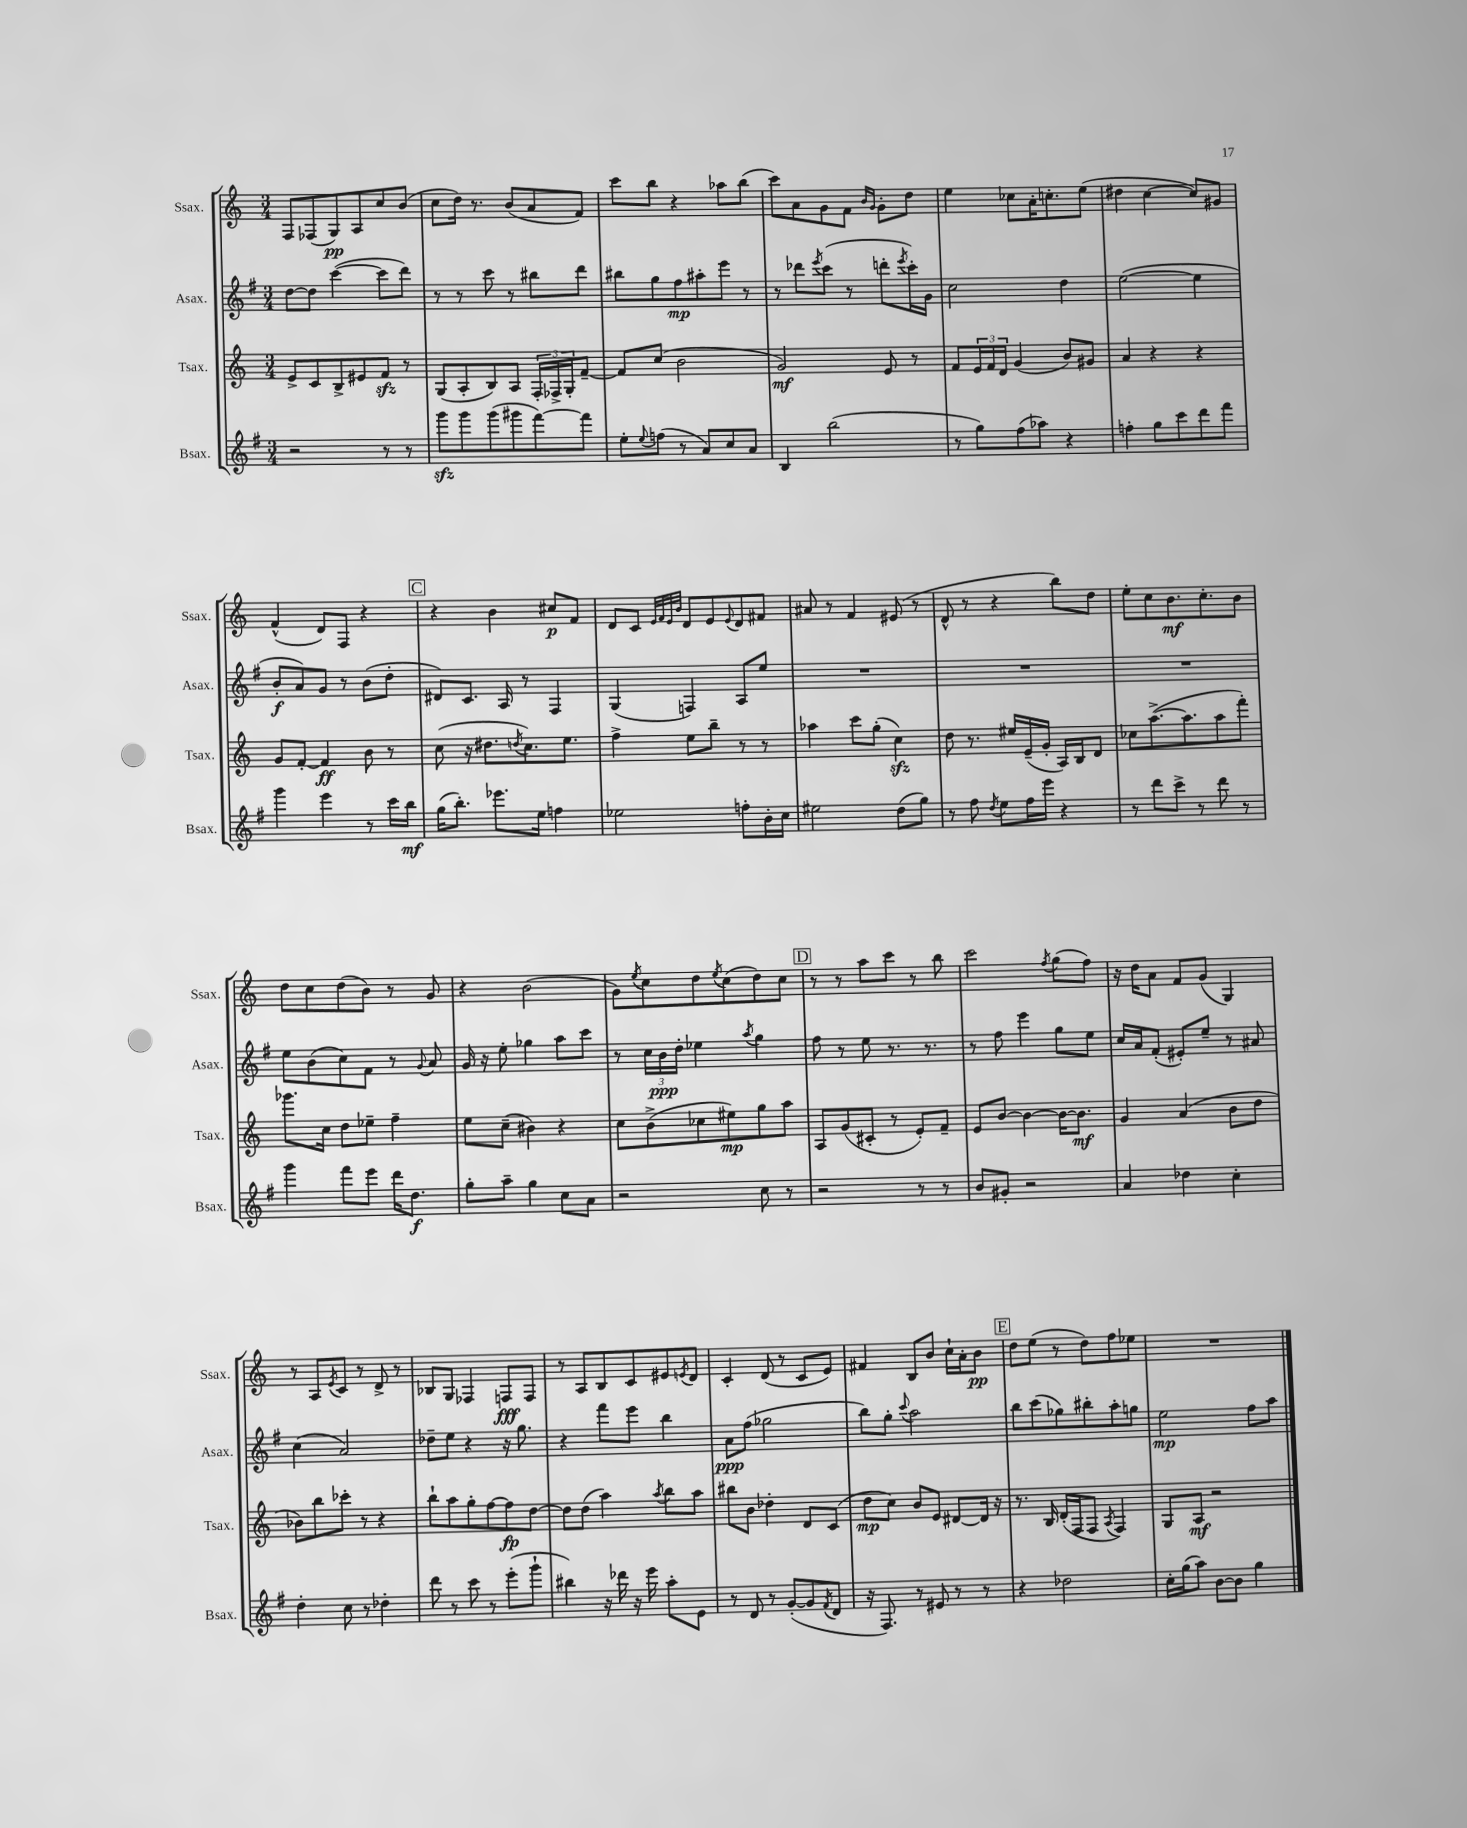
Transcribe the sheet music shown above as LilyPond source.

<<
\new StaffGroup <<
\new Staff = "s0" \with { instrumentName = "Ssax." shortInstrumentName = "Ssax." } {
    \clef treble \key c \major \numericTimeSignature \time 3/4
    f8 fes8( g8\pp) a8 c''8 b'8( |
    c''8 d''16) r8. b'8( a'8 f'8) |
    c'''8 b''8 r4 aes''8 b''8( |
    c'''8) a'8 g'8 f'8 \grace { b'16 g'16 } g'8-. d''8 |
    e''4 ces''8 a'16-. c''8.-. e''8( |
    dis''4 c''4~ c''8) gis'8 |
    f'4-^( d'8) f8 r4 |
    \mark \markup { \box "C" } r4 b'4 cis''8\p f'8 |
    d'8 c'8 \grace { e'32 f'32 e'32 b'32 } d'8 e'8 \appoggiatura { e'8 } d'8 fis'8 |
    ais'8 r8 f'4 eis'8( r8 |
    d'8-^ r8 r4 b''8) d''8 |
    e''8-. c''8 b'8.\mf c''8.-. b'8 |
    d''8 c''8 d''8( b'8) r8 g'8 |
    r4 b'2( |
    g'8) \acciaccatura { e''8 } c''8 d''8 \acciaccatura { e''8 } c''8( d''8) c''8 |
    \mark \markup { \box "D" } r8 r8 a''8 c'''8 r8 b''8 |
    c'''2 \acciaccatura { f''8 } g''8( f''8) |
    r16 d''16 a'8 f'8 g'8( g4) |
    r8 a8 \acciaccatura { e'8 } c'8 r8 d'8-> r8 |
    bes8 g8 fes4 f8\fff f8 |
    r8 a8 b8 c'8 eis'8 \acciaccatura { e'8 } d'8 |
    c'4-. d'8( r8 c'8 e'8) |
    fis'4 b8 b'8 c''16-! a'16-. b'8\pp |
    \mark \markup { \box "E" } d''8 e''8( r8 d''8) f''8 ees''8 |
    R2. \bar "|." |
}
\new Staff = "s1" \with { instrumentName = "Asax." shortInstrumentName = "Asax." } {
    \clef treble \key g \major \numericTimeSignature \time 3/4
    d''8~ d''8 c'''4~( c'''8 d'''8) |
    r8 r8 c'''8 r8 bis''8 d'''8 |
    bis''8 g''8 fis''8\mp ais''8-. e'''8 r8 |
    r8 des'''8 \acciaccatura { e'''8 } c'''8( r8 d'''8-. \acciaccatura { e'''8 } c'''16-.) g'16 |
    c''2 d''4 |
    e''2~( e''4 |
    b'8-.\f a'8) g'8 r8 b'8( d''8-. |
    \mark \markup { \box "C" } dis'8) c'8. a16 r8 fis4 |
    g4( f4) a8 e''8 |
    R2. |
    R2. |
    R2. |
    e''8 b'8( c''8) fis'8 r8 \appoggiatura { g'8 } a'8 |
    g'16 r16 e''8-. ges''4 a''8 c'''8 |
    r8 \tuplet 3/2 { c''16 b'16\ppp d''16-. } ees''4 \acciaccatura { a''8 } g''4 |
    \mark \markup { \box "D" } fis''8 r8 e''8 r8. r8. |
    r8 fis''8 e'''4 g''8 e''8 |
    c''16 a'16 fis'8-.( eis'8-.) e''8-- r8 ais'8 |
    c''4( a'2) |
    des''8-- e''8 r4 r16 g''8. |
    r4 fis'''8 e'''8 b''4 |
    a'8\ppp fis''8( ges''2 |
    b''8) g''8-. \appoggiatura { c'''8 } a''2 |
    \mark \markup { \box "E" } b''8 c'''8( ges''8) bis''8-. a''8-. g''8 |
    e''2\mp fis''8 a''8 \bar "|." |
}
\new Staff = "s2" \with { instrumentName = "Tsax." shortInstrumentName = "Tsax." } {
    \clef treble \key c \major \numericTimeSignature \time 3/4
    e'8-> c'8 b8-> eis'8 f'8\sfz r8 |
    g8( a8-. b8) a8 \tuplet 3/2 { f16-. fes16-> g16-. } f'8~-- |
    f'8 c''8( b'2 |
    g'2\mf) e'8 r8 |
    f'8 \tuplet 3/2 { e'16 f'16 d'16 } g'4( b'8) gis'8 |
    a'4 r4 r4 |
    g'8 f'8~-. f'4\ff b'8 r8 |
    \mark \markup { \box "C" } c''8( r16 dis''8. \acciaccatura { d''8 } c''8.) e''8. |
    f''4-> e''8 b''8-- r8 r8 |
    aes''4 c'''8 g''8-.( c''4\sfz) |
    d''8 r8. eis''16 e'16--( g'16-. a16) b16 d'8 |
    ces''8 a''8.~->( a''8. a''8 f'''8-.) |
    ges'''8. c''16 d''8 ees''8-- f''4-- |
    e''8 c''8--( bis'4) r4 |
    c''8 b'8->( ces''8 eis''8\mp) g''8 a''8 |
    \mark \markup { \box "D" } a8 g'8( cis'8-. r8 e'8-.) f'8-- |
    e'8 b'8~ b'4~ b'16~ b'8.\mf |
    g'4 a'4( b'8 d''8 |
    bes'8) b''8 ces'''8-. r8 r4 |
    b''8-! a''8 g''8-. f''8~ f''8\fp d''8~ |
    d''8 d''8( a''4) \acciaccatura { a''8 } b''8 a''8 |
    bis''8 b'8 des''4-. d'8 c'8( |
    d''8\mp c''8) b'8 e'8 dis'8~ dis'16 r16 |
    \mark \markup { \box "E" } r8. b16 d'16-.( f16 f8 \acciaccatura { a8 } f4) |
    g8 a8\mf r2 \bar "|." |
}
\new Staff = "s3" \with { instrumentName = "Bsax." shortInstrumentName = "Bsax." } {
    \clef treble \key g \major \numericTimeSignature \time 3/4
    r2 r8 r8 |
    g'''8\sfz g'''8 g'''8( gis'''8 fis'''8~) fis'''8 |
    e''8-. \appoggiatura { e''8 } f''8( r8 a'8) c''8 a'8 |
    b4 b''2( |
    r8 g''8) fis''8( aes''8) r4 |
    f''4-. g''8 c'''8 d'''8 fis'''8 |
    g'''4 e'''4 r8 c'''16 b''16\mf |
    \mark \markup { \box "C" } g''16( b''8.-.) ees'''8. e''16 f''4 |
    ees''2 f''8-. b'16-. c''16 |
    eis''2 d''8( g''8) |
    r8 fis''8 \acciaccatura { d''8 } e''8 fis''16 e'''16 r4 |
    r8 d'''8 c'''8-> r8 d'''8 r8 |
    g'''4 fis'''8 e'''8 d'''16 d''8.\f |
    g''8-. a''8-- g''4 c''8 a'8 |
    r2 c''8 r8 |
    \mark \markup { \box "D" } r2 r8 r8 |
    b'8 gis'8-. r2 |
    a'4 des''4 c''4-. |
    d''4-. c''8 r8 des''4-. |
    d'''8 r8 c'''8 r8 e'''8-.( g'''8-! |
    bis''4) r16 des'''16 r16 e'''16 a''8-. e'8 |
    r8 d'8 r8 g'8~-.( g'8 \acciaccatura { fis'8 } d'8 |
    r16 fis8.) r8 eis'8 r8 r8 |
    \mark \markup { \box "E" } r4 des''2 |
    c''16-. g''16( a''8) b'8~ b'8 g''4 \bar "|." |
}
>>
>>
\layout { \context { \Score \remove "Bar_number_engraver" } }
